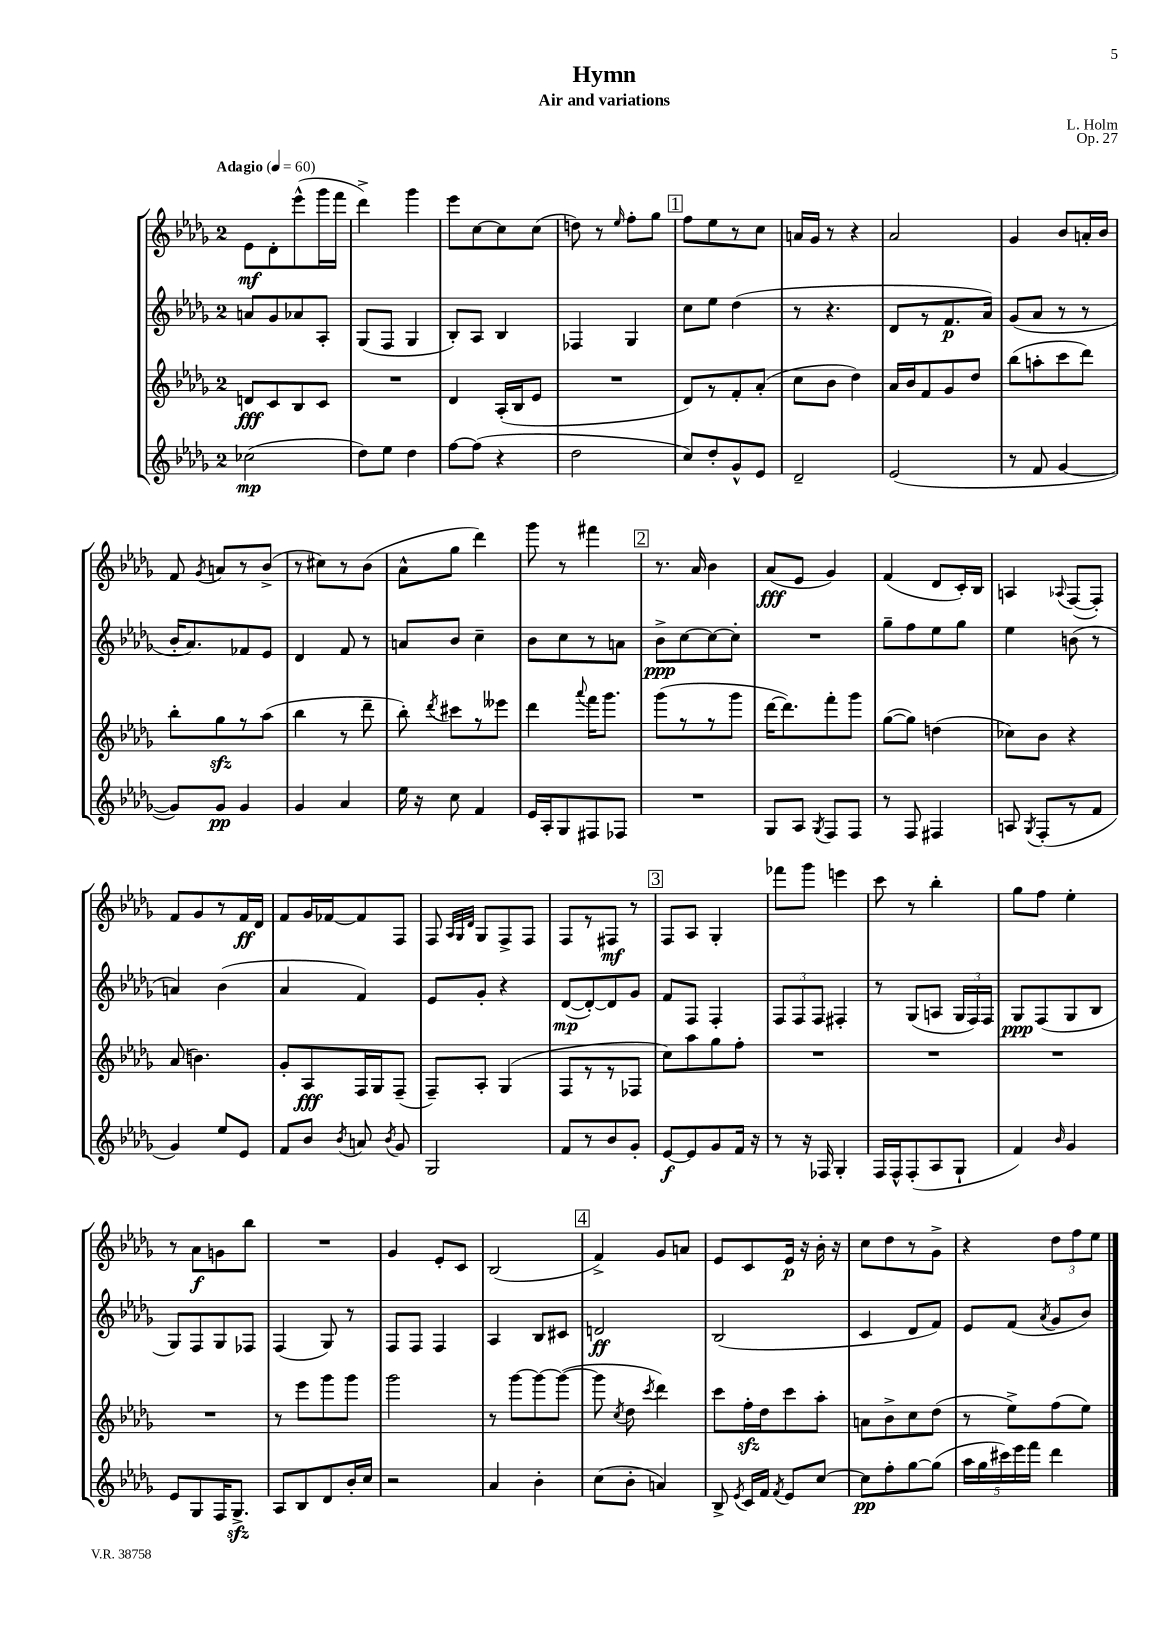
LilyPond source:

\header { title = "Hymn" composer = "L. Holm" subtitle = "Air and variations" opus = "Op. 27" }
<<
\new StaffGroup <<
\new Staff = "s0" {
    \clef treble \key des \major \once \override Staff.TimeSignature.style = #'single-digit \time 2/4 \tempo "Adagio" 4 = 60
    \autoBeamOff ees'8[\mf des'8-. ees'''8-^( ges'''16 f'''16] |
    des'''4->) ges'''4 |
    ees'''8[ c''8~ c''8 c''8]( |
    d''8) r8 \grace { ees''16 } f''8[-. ges''8] |
    \mark \markup { \box "1" } f''8[ ees''8 r8 c''8] |
    a'16[ ges'16] r8 r4 |
    aes'2 |
    ges'4 bes'8[ a'16-. bes'16] |
    f'8 \acciaccatura { ges'8 } a'8[ r8 bes'8]->( |
    r8 cis''8[) r8 bes'8]( |
    aes'8[-^ ges''8] des'''4) |
    ges'''8 r8 fis'''4 |
    \mark \markup { \box "2" } r8. aes'16 bes'4 |
    aes'8[\fff( ees'8] ges'4) |
    f'4( des'8[ c'16-.) bes16] |
    a4 \appoggiatura { aes8 } f8[~( f8]-.) |
    f'8[ ges'8 r8 f'16\ff des'16] |
    f'8[ ges'16 fes'16~ fes'8 f8] |
    f8 \grace { aes32[ ges32 des'32] } ges8[ f8-> f8] |
    f8[ r8 fis8]\mf r8 |
    \mark \markup { \box "3" } f8[ aes8] ges4-. |
    fes'''8[ ges'''8] e'''4 |
    c'''8 r8 bes''4-. |
    ges''8[ f''8] ees''4-. |
    r8 aes'8[\f g'8 bes''8] |
    R2 |
    ges'4 ees'8[-. c'8] |
    bes2( |
    \mark \markup { \box "4" } f'4->) ges'8[ a'8] |
    ees'8[ c'8 ees'16]\p r16 bes'16-. r16 |
    c''8[ des''8 r8 ges'8]-> |
    r4 \tuplet 3/2 { des''8[ f''8 ees''8] } \bar "|." |
}
\new Staff = "s1" {
    \clef treble \key des \major \once \override Staff.TimeSignature.style = #'single-digit \time 2/4
    \autoBeamOff a'8[ ges'8 aes'8 aes8]-. |
    ges8[( f8] ges4 |
    bes8[-.) aes8] bes4 |
    fes4 ges4 |
    \mark \markup { \box "1" } c''8[ ees''8] des''4( |
    r8 r4. |
    des'8[ r8 f'8.\p aes'16]) |
    ges'8[( aes'8] r8 r8 |
    bes'16[-. aes'8.) fes'8 ees'8] |
    des'4 f'8 r8 |
    a'8[ bes'8] c''4-- |
    bes'8[ c''8 r8 a'8] |
    \mark \markup { \box "2" } bes'8[->\ppp c''8~ c''8~ c''8]-. |
    R2 |
    ges''8[-- f''8 ees''8 ges''8] |
    ees''4 b'8( r8 |
    a'4) bes'4( |
    aes'4 f'4) |
    ees'8[ ges'8]-. r4 |
    des'8[~\mp( des'8~-.) des'8 ges'8] |
    \mark \markup { \box "3" } f'8[ f8] f4-. |
    \tuplet 3/2 { f8[ f8 f8] } fis4-. |
    r8 ges8[( a8] \tuplet 3/2 { ges16[ f16) f16] } |
    ges8[\ppp f8( ges8 bes8] |
    ges8[) f8 ges8 fes8] |
    f4( ges8) r8 |
    f8[ f8] f4 |
    aes4 bes8[ cis'8] |
    \mark \markup { \box "4" } d'2\ff |
    bes2( |
    c'4 des'8[ f'8]) |
    ees'8[ f'8]( \acciaccatura { aes'8 } ges'8[ bes'8]) \bar "|." |
}
\new Staff = "s2" {
    \clef treble \key des \major \once \override Staff.TimeSignature.style = #'single-digit \time 2/4
    \autoBeamOff d'8[\fff c'8 bes8 c'8] |
    R2 |
    des'4 aes16[-.( bes16 ees'8] |
    R2 |
    \mark \markup { \box "1" } des'8[) r8 f'8-. aes'8]-.( |
    c''8[ bes'8] des''4) |
    aes'16[ bes'16 f'8 ges'8 des''8] |
    bes''8[( a''8-. c'''8 des'''8]) |
    bes''8[-. ges''8\sfz r8 aes''8]( |
    bes''4 r8 des'''8-- |
    bes''8-.) \acciaccatura { des'''8 } cis'''8[ r8 eeses'''8] |
    des'''4 \appoggiatura { aes'''8 } f'''16[ ges'''8.] |
    \mark \markup { \box "2" } ges'''8[( r8 r8 ges'''8] |
    des'''16[~ des'''8.) f'''8-. ges'''8] |
    ges''8[~( ges''8]) d''4( |
    ces''8[) bes'8] r4 |
    aes'8( b'4.) |
    ges'8[-. aes8\fff f16 ges16 f8]--( |
    f8[--) aes8]-. ges4( |
    f8[ r8 r8 fes8] |
    \mark \markup { \box "3" } c''8[) aes''8 ges''8 f''8]-. |
    R2 |
    R2 |
    R2 |
    R2 |
    r8 ees'''8[ ges'''8 ges'''8] |
    ges'''2 |
    r8 ges'''8[~ ges'''8~ ges'''8]~( |
    \mark \markup { \box "4" } ges'''8 \acciaccatura { c''8 } des''8 \acciaccatura { c'''8 } des'''4) |
    c'''8[ f''16-.\sfz des''16 c'''8 aes''8]-. |
    a'8[ bes'8-> c''8 des''8]( |
    r8 ees''8[->) f''8( ees''8]) \bar "|." |
}
\new Staff = "s3" {
    \clef treble \key des \major \once \override Staff.TimeSignature.style = #'single-digit \time 2/4
    \autoBeamOff ces''2\mp( |
    des''8[) ees''8] des''4 |
    f''8[~ f''8]( r4 |
    des''2 |
    \mark \markup { \box "1" } c''8[) des''8-. ges'8-^ ees'8] |
    des'2-- |
    ees'2( |
    r8 f'8 ges'4~ |
    ges'8[) ges'8]\pp ges'4 |
    ges'4 aes'4 |
    ees''16 r16 c''8 f'4 |
    ees'16[ aes16-. ges8 fis8 fes8] |
    \mark \markup { \box "2" } R2 |
    ges8[ aes8] \acciaccatura { ges8 } f8[ f8] |
    r8 f8 fis4 |
    a8 \acciaccatura { ges8 } f8[-.( r8 f'8] |
    ges'4) ees''8[ ees'8] |
    f'8[ bes'8] \acciaccatura { bes'8 } a'8 \acciaccatura { bes'8 } ges'8 |
    ges2 |
    f'8[ r8 bes'8 ges'8]-. |
    \mark \markup { \box "3" } ees'8[~\f ees'8 ges'8 f'16] r16 |
    r8 r16 fes16 ges4-. |
    f16[ f16-^ f8-.( aes8 ges8]-! |
    f'4) \grace { bes'16 } ges'4 |
    ees'8[ ges8 f16 ges8.]->\sfz |
    aes8[ bes8 des'8 bes'16-. c''16] |
    r2 |
    aes'4 bes'4-. |
    \mark \markup { \box "4" } c''8[( bes'8]-. a'4) |
    bes8-> \acciaccatura { ees'8 } c'16[ f'16] \acciaccatura { f'8 } ees'8[ c''8]~ |
    c''8[\pp f''8-. ges''8~ ges''8]( |
    \tuplet 5/4 { aes''16[ ges''16 cis'''16) ees'''16 f'''16] } des'''4 \bar "|." |
}
>>
>>
\layout { \context { \Score \remove "Bar_number_engraver" } }
